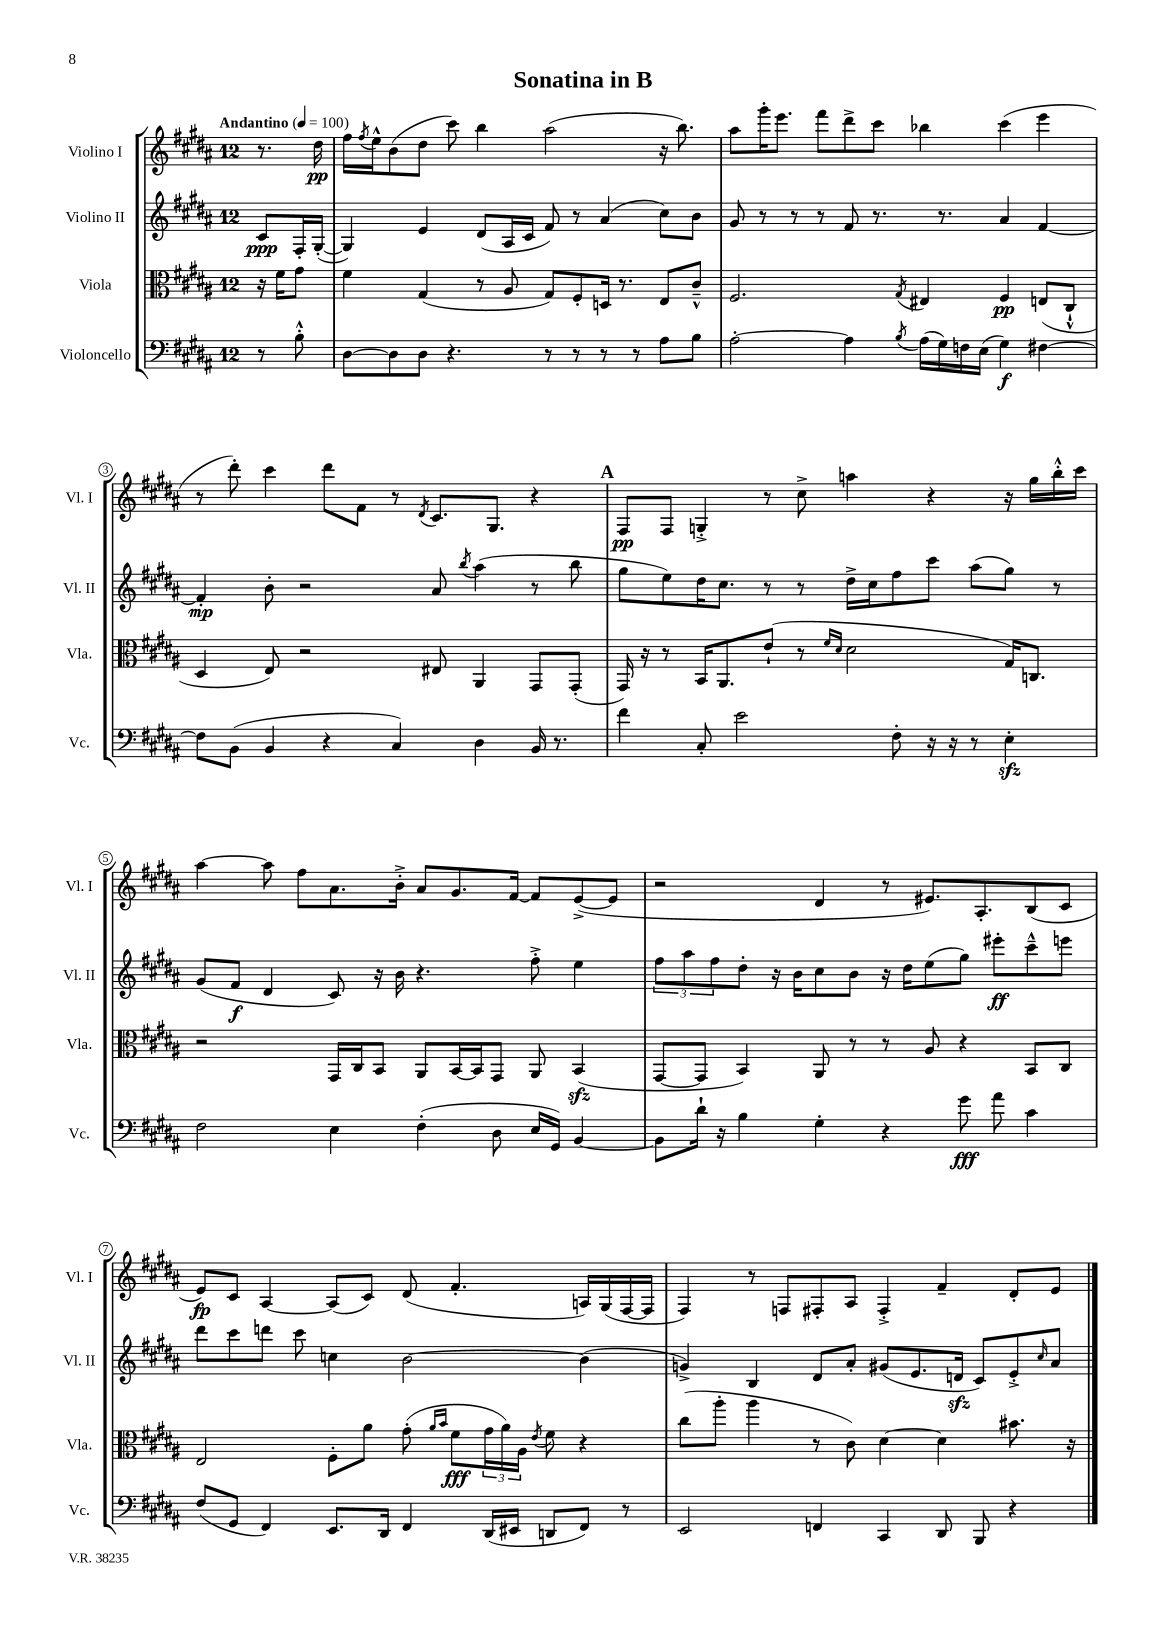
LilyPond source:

\header { title = "Sonatina in B" }
<<
\new StaffGroup <<
\new Staff = "s0" \with { instrumentName = "Violino I" shortInstrumentName = "Vl. I" } {
    \clef treble \key b \major \once \override Staff.TimeSignature.style = #'single-digit \time 12/8 \partial 4 \tempo "Andantino" 4 = 100
    r8. dis''16\pp |
    fis''16 \acciaccatura { fis''8 } e''16-^ b'8( dis''8 cis'''8) b''4 ais''2( r16 b''8.) |
    ais''8 gis'''16-. e'''8. fis'''8 dis'''8-> cis'''8 bes''4 cis'''4( e'''4 |
    r8 dis'''8-.) cis'''4 dis'''8 fis'8 r8 \acciaccatura { dis'8 } cis'8. gis8. r4 |
    \mark \markup { \bold "A" } fis8\pp fis8 g4-.-> r8 cis''8-> a''4 r4 r16 gis''16 b''16-.-^ cis'''16 |
    ais''4~ ais''8 fis''8 ais'8. b'16-.-> ais'8 gis'8. fis'16~ fis'8 e'8~->( e'8 |
    r2 dis'4 r8 eis'8.) ais8.-. b8( cis'8 |
    e'8\fp) cis'8 ais4~ ais8( cis'8) dis'8( fis'4.-. a16) gis16( fis16~ fis16 |
    fis4) r8 f8 fis8-. ais8 fis4-.-> fis'4-- dis'8-. e'8 \bar "|." |
}
\new Staff = "s1" \with { instrumentName = "Violino II" shortInstrumentName = "Vl. II" } {
    \clef treble \key b \major \once \override Staff.TimeSignature.style = #'single-digit \time 12/8 \partial 4
    cis'8\ppp fis16-. gis16~-.( |
    gis4) e'4 dis'8( ais16 cis'16 fis'8) r8 ais'4( cis''8) b'8 |
    gis'8 r8 r8 r8 fis'8 r8. r8. ais'4 fis'4~ |
    fis'4-.\mp b'8-. r2 ais'8 \acciaccatura { b''8 } ais''4( r8 b''8 |
    \mark \markup { \bold "A" } gis''8 e''8) dis''16 cis''8. r8 r8 dis''16-> cis''16 fis''8 cis'''8 ais''8( gis''8) r8 |
    gis'8( fis'8\f dis'4 cis'8) r16 b'16 r4. fis''8-.-> e''4 |
    \tuplet 3/2 { fis''8 ais''8 fis''8 } dis''8-. r16 b'16 cis''8 b'8 r16 dis''16 e''8( gis''8) eis'''8-.\ff cis'''8---^ e'''8 |
    dis'''8 cis'''8 d'''8 cis'''8 c''4 b'2~ b'4( |
    g'4->) b4 dis'8 ais'8-. gis'8( e'8. d'16\sfz cis'8) e'8-.-> \grace { cis''16 } ais'8 \bar "|." |
}
\new Staff = "s2" \with { instrumentName = "Viola" shortInstrumentName = "Vla." } {
    \clef alto \key b \major \once \override Staff.TimeSignature.style = #'single-digit \time 12/8 \partial 4
    r16 fis'16 gis'8 |
    fis'4 gis4( r8 ais8 gis8) fis8-. d16 r8. e8 cis'8---^ |
    fis2. \acciaccatura { gis8 } eis4 fis4\pp e8( cis8-!-^ |
    dis4 e8) r2 eis8 ais,4 gis,8 gis,8-.( |
    \mark \markup { \bold "A" } gis,16) r16 r8 b,16 ais,8. e'8-!( r8 \grace { fis'16 dis'16 } dis'2 gis16) c8. |
    r2 gis,16 cis16 b,8 ais,8 b,16~ b,16 gis,8 ais,8 b,4\sfz( |
    gis,8~ gis,8 b,4) ais,8 r8 r8 ais8 r4 b,8 cis8 |
    e2 fis8-. ais'8 gis'8-.( \grace { ais'16 b'16 } fis'8\fff \tuplet 3/2 { gis'16 ais'16) ais16 } \acciaccatura { e'8 } fis'8 r4 |
    cis''8( ais''8-. ais''4 r8 cis'8) dis'4~ dis'4 bis'8. r16 \bar "|." |
}
\new Staff = "s3" \with { instrumentName = "Violoncello" shortInstrumentName = "Vc." } {
    \clef bass \key b \major \once \override Staff.TimeSignature.style = #'single-digit \time 12/8 \partial 4
    r8 b8-.-^ |
    dis8~ dis8 dis8 r4. r8 r8 r8 r8 ais8 b8 |
    ais2~-. ais4 \acciaccatura { b8 } ais16( gis16) f16 e16( gis4\f) fis4~ |
    fis8 b,8( b,4 r4 cis4) dis4 b,16 r8. |
    \mark \markup { \bold "A" } fis'4 cis8-. e'2 fis8-. r16 r16 r8 e4-.\sfz |
    fis2 e4 fis4-.( dis8 e16 gis,16) b,4~ |
    b,8 dis'16-! r16 b4 gis4-. r4 gis'8\fff ais'8 cis'4 |
    fis8( gis,8 fis,4) e,8. dis,16 fis,4 dis,16( eis,16 d,8 fis,8) r8 |
    e,2 f,4 cis,4 dis,8 b,,8 r4 \bar "|." |
}
>>
>>
\layout { \context { \Score \override BarNumber.stencil = #(make-stencil-circler 0.1 0.3 ly:text-interface::print) } }
